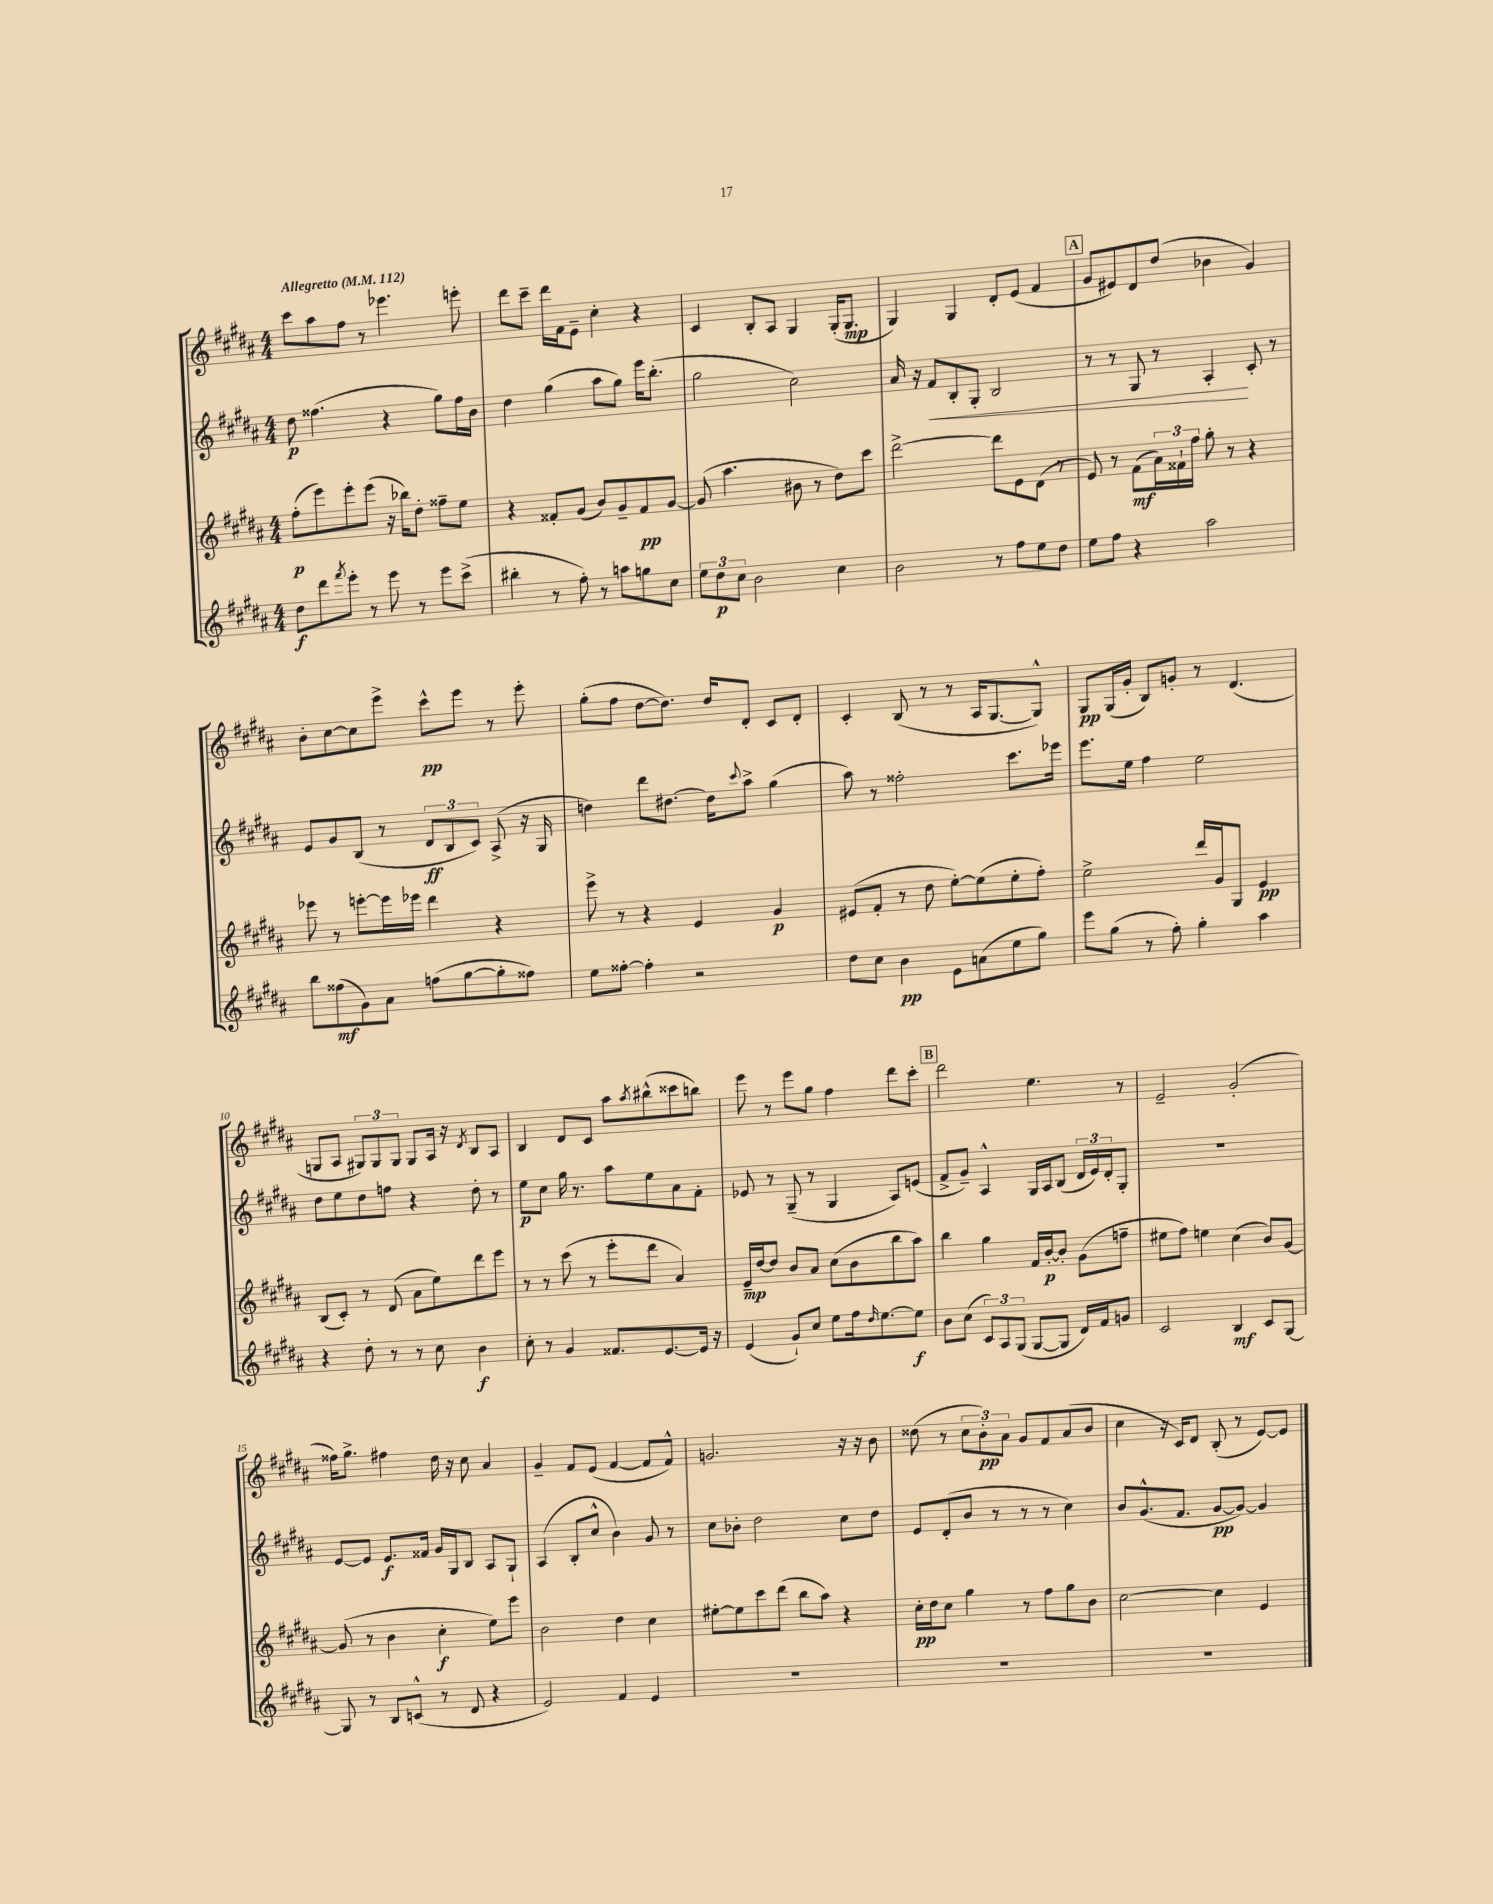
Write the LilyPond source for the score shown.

<<
\new StaffGroup <<
\new Staff = "s0" {
    \clef treble \key b \major \numericTimeSignature \time 4/4 \tempo "Allegretto" 4 = 112
    cis'''8 ais''8 fis''8 r8 ees'''4. e'''8-. |
    dis'''8 cis'''8-- dis'''16 fis'16 e'8-- cis''4-. r4 |
    cis'4 b8-. ais8 gis4 gis16-.( gis8.\mp |
    gis4) gis4 dis'8-. e'8( fis'4 |
    \mark \markup { \box "A" } gis'8 eis'8) dis'8 dis''8( bes'4 gis'4) |
    b'8-. cis''8~ cis''8 e'''8-> cis'''8-^\pp e'''8 r8 e'''8-. |
    gis''8-.( fis''8 dis''8~ dis''8.) dis''16 dis'8-. cis'8 dis'8-. |
    cis'4-. b8( r8 r8 ais16 gis8.~ gis8-^) |
    gis8\pp gis16( gis'16-. b8) g'8-. r8 dis'4.( |
    g8 ais8 \tuplet 3/2 { gis8) gis8 gis8 } gis8 ais16 r16 \acciaccatura { dis'8 } b8 ais8 |
    b4 dis'8 cis'8 ais''8 \acciaccatura { ais''8 } bis''8-^( cisis'''8 b''8) |
    e'''8 r8 e'''8 gis''8 fis''4 dis'''8 cis'''8-. |
    \mark \markup { \box "B" } dis'''2 e''4. r8 |
    e'2-- gis'2-.( |
    fisis''16) gis''8.-> fis''4 dis''16 r16 cis''8 ais'4 |
    gis'4-- fis'8 e'8( fis'4~ fis'8 fis'8-^) |
    g'2. r16 r16 b'8 |
    disis''8( r8 \tuplet 3/2 { cis''8 b'8-.\pp) ais'8 } gis'8 fis'8 ais'8( b'8 |
    cis''4 r16 cis'16) dis'8 b8-.( r8 e'8~) e'8 \bar "|." |
}
\new Staff = "s1" {
    \clef treble \key b \major \numericTimeSignature \time 4/4
    dis''8\p fisis''4.( r4 gis''8) fisis''16 b'16 |
    dis''4 gis''4( ais''8 gis''8) e'''16 b''8.-.( |
    gis''2 cis''2) |
    ais'16 r16 fis'8\< b8-. gis8-. b2 |
    \mark \markup { \box "A" } r8 r8 gis8 r8 ais4-.\! cis'8-. r8 |
    e'8 gis'8 b8( r8 \tuplet 3/2 { dis'8\ff b8 cis'8) } ais8->( r16 gis16 |
    d''4) dis'''8 dis''8.~ dis''16 \appoggiatura { cis'''8 } ais''8-> gis''4( |
    ais''8) r8 fisis''2-. cis'''8. ees'''16 |
    e'''8. e''16 fis''4 e''2 |
    dis''8 e''8 dis''8 f''8 r4 dis''8-. r8 |
    e''8\p cis''8 gis''16 r8. ais''8 e''8 ais'8 fis'8-. |
    ees'8 r8 gis8--( r8 gis4 ais8) e'8( |
    \mark \markup { \box "B" } fis'8-> gis'8--) ais4-^ gis16 ais16 b8( \tuplet 3/2 { dis'16 e'16) dis'16-. } gis8-. |
    R1 |
    e'8~ e'8 e'8.\f fisis'16 gis'16 gis16 b8 ais8 gis8-! |
    ais4( b8-. cis''8-^ b'4) gis'8 r8 |
    cis''8 bes'8-. dis''2 cis''8 dis''8 |
    e'8 dis'8-.( b'8 r8 r8 r8 cis''4) |
    b'8 gis'8.-^( fis'8. gis'8~\pp gis'8~) gis'4 \bar "|." |
}
\new Staff = "s2" {
    \clef treble \key b \major \numericTimeSignature \time 4/4
    fis''8-.\p( e'''8) e'''8-. e'''8( r16 bes''16) dis''8-. fisis''8-- e''8 |
    r4 fisis'8-. gis'8( b'8) gis'8-- fisis'8\pp gis'8~ |
    gis'8( ais''4. bis'8 r8 dis''8) cis'''8 |
    dis'''2~-> dis'''8 e'8 dis'8( r8 |
    \mark \markup { \box "A" } e'8) r8 fis'8\mf( \tuplet 3/2 { ais'16) fisis'16-! fis''16 } gis''8-. r8 r4 |
    ees'''8 r8 e'''8~-. e'''16 ees'''16 dis'''4 r4 |
    e'''8-> r8 r4 e'4 gis'4\p |
    eis'8( fis'8-. r8 dis''8 e''8~-.) e''8( e''8-. fis''8-.) |
    e''2-> dis'''16 gis'16 gis8 e'4\pp |
    b8( cis'8-.) r8 dis'8( ais'8 e''8) dis'''8 e'''8 |
    r8 r8 cis'''8( r8 e'''8-. dis'''8 ais'4) |
    e'16--\mp dis''16~ dis''8 b'8 ais'8 cis''8( b'8 b''8 ais''8) |
    \mark \markup { \box "B" } b''4 gis''4 fis'16 b'16~-.\p b'8-. gis'8( f''8-- |
    eis''8 fis''8) e''4 cis''4( b'8) gis'8~ |
    gis'8( r8 b'4 cis''4-.\f e''8) e'''8 |
    b'2 dis''4 cis''4 |
    eis''8~-. eis''8 cis'''8 dis'''8( b''8 ais''8) r4 |
    cis''16-.\pp dis''16 cis''8 gis''4 r8 fis''8 gis''8 b'8 |
    cis''2~ cis''4 e'4 \bar "|." |
}
\new Staff = "s3" {
    \clef treble \key b \major \numericTimeSignature \time 4/4
    dis''8\f dis'''8 \acciaccatura { fis'''8 } e'''8-. r8 e'''8 r8 e'''8 cis'''8->( |
    bis''4-. r8 fis''8-.) r8 a''8 g''8 cis''8 |
    \tuplet 3/2 { e''8 dis''8\p cis''8 } b'2 cis''4 |
    b'2 r8 fis''8 e''8 dis''8 |
    \mark \markup { \box "A" } e''8 fis''8 r4 ais''2 |
    b''8 fisis''8\mf( gis'8) ais'8 f''8( gis''8~ gis''8-. fisis''8) |
    e''8 fisis''8~-. fisis''4-. r2 |
    dis''8 cis''8 b'4\pp e'8 a'8( e''8 gis''8) |
    e'''8 gis''8( r8 fis''8-.) gis''4-. ais''4 |
    r4 dis''8-. r8 r8 cis''8 b'4\f |
    cis''8-. r8 gis'4 fisis'8. e'8.~ e'16 r16 |
    e'4( gis'8-!) cis''8 e''8 fis''16 \grace { dis''16 } e''8.~ e''8\f |
    \mark \markup { \box "B" } b'8 cis''8( \tuplet 3/2 { cis'8) ais8 gis8( } gis8~ gis8 dis'16) fis'16 g'8 |
    cis'2 b4\mf cis'8 gis8~ |
    gis8 r8 b8 c'8-^( r8 dis'8 r4 |
    e'2) fis'4 e'4 |
    R1 |
    R1 |
    R1 \bar "|." |
}
>>
>>
\layout { \context { \Score \override BarNumber.break-visibility = ##(#f #t #t) barNumberVisibility = #(every-nth-bar-number-visible 5) } }
